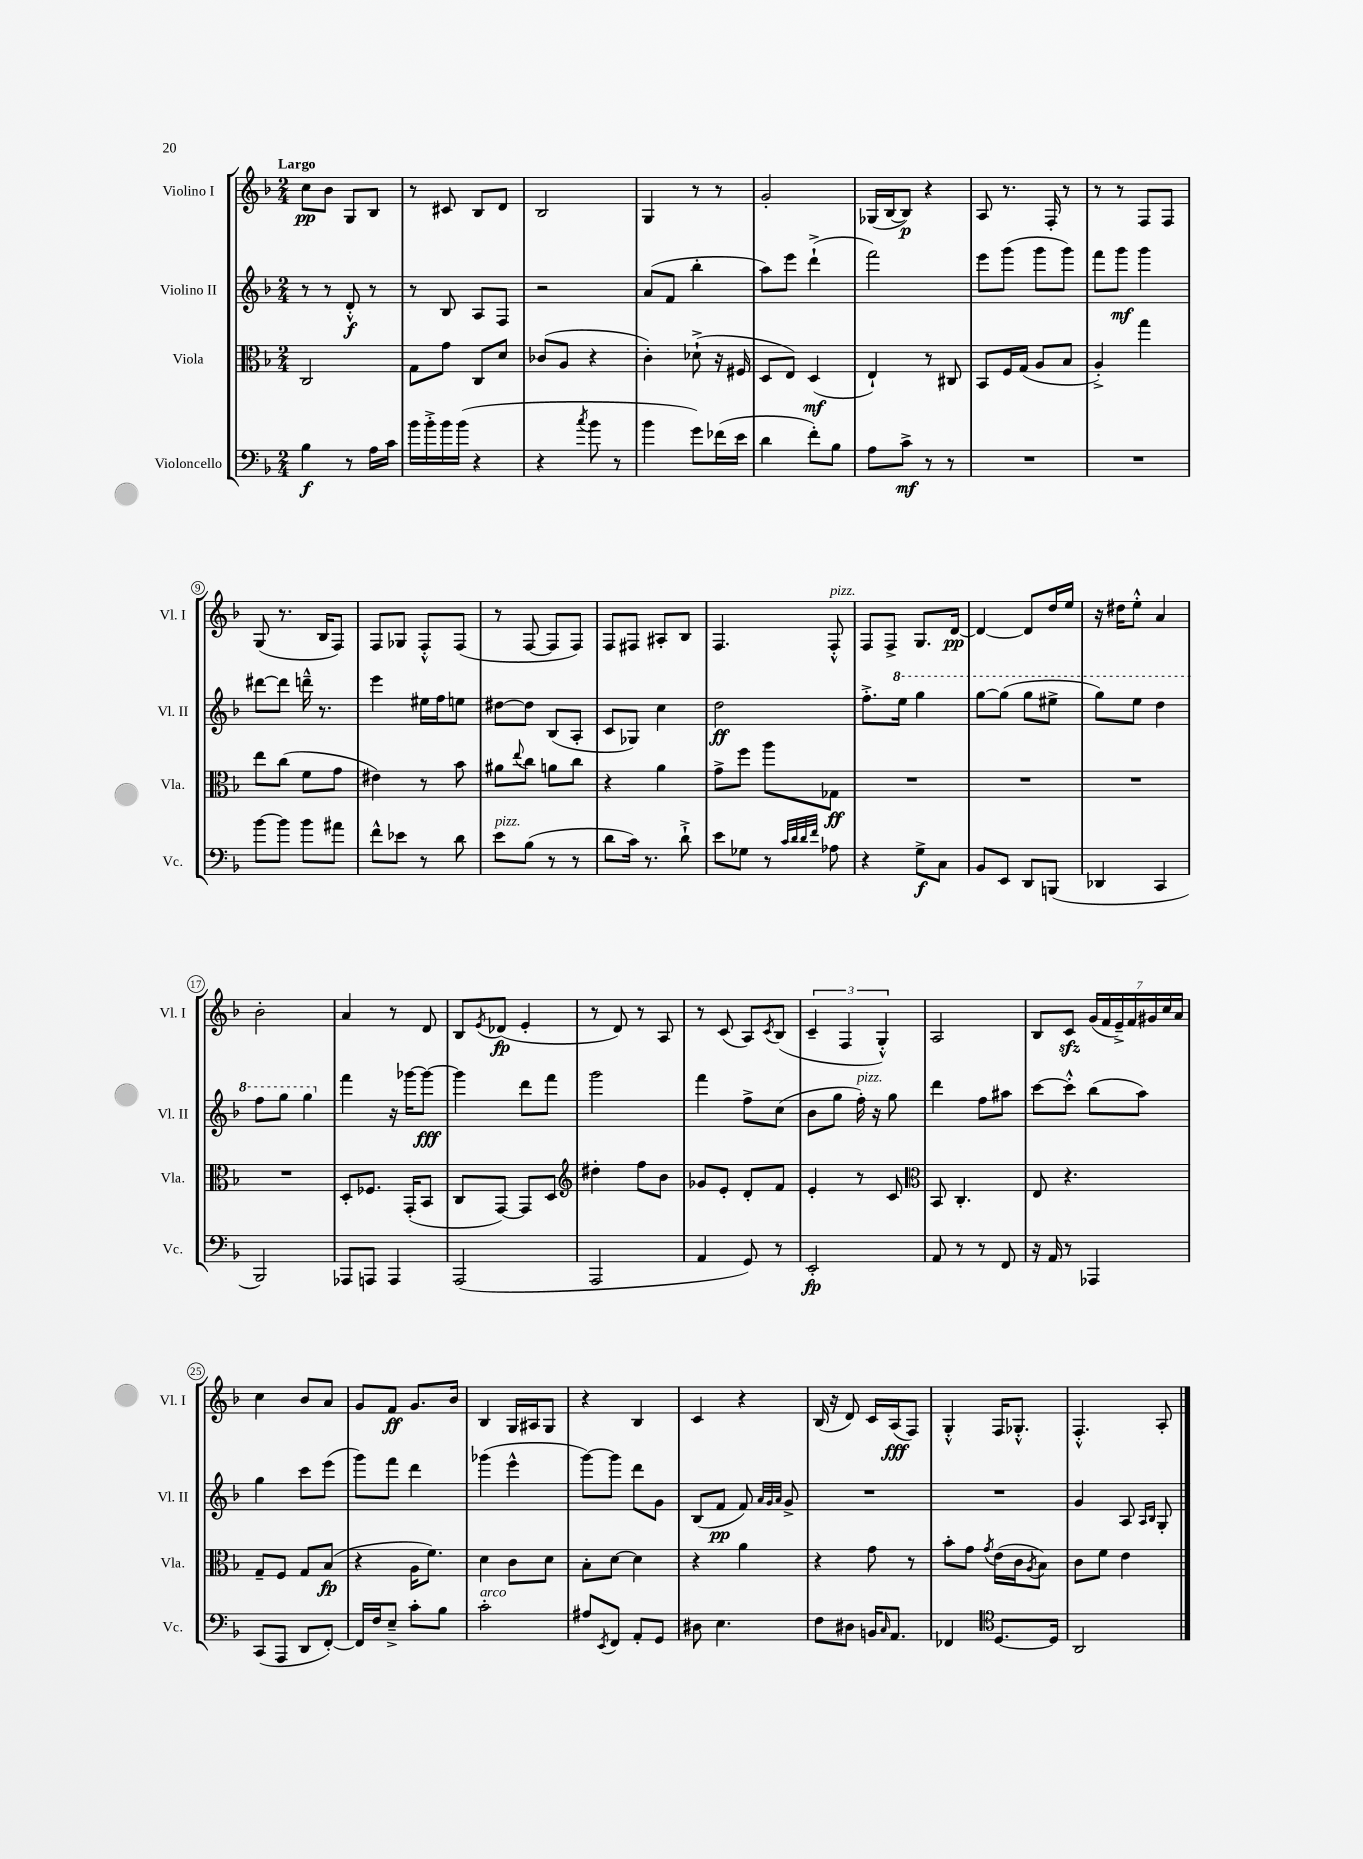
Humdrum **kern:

**kern	**dynam	**kern	**dynam	**kern	**dynam	**kern	**dynam
*part4	*part4	*part3	*part3	*part2	*part2	*part1	*part1
*staff4	*staff4	*staff3	*staff3	*staff2	*staff2	*staff1	*staff1
*I"Violoncello	*	*I"Viola	*	*I"Violino II	*	*I"Violino I	*
*I'Vc.	*	*I'Vla.	*	*I'Vl. II	*	*I'Vl. I	*
*clefF4	*	*clefC3	*	*clefG2	*	*clefG2	*
*k[b-]	*	*k[b-]	*	*k[b-]	*	*k[b-]	*
*M2/4	*	*M2/4	*	*M2/4	*	*M2/4	*
=1	=1	=1	=1	=1	=1	=1	=1
!	!	!	!	!	!	!LO:TX:a:B:t=Largo	!
4B-\	f	2C/	.	8r	.	8cc\L	pp
.	.	.	.	8r	.	8b-\J	.
8r	.	.	.	8d'^^/	f	8G/L	.
16A\LL	.	.	.	8r	.	8B-/J	.
16c\JJ	.	.	.	.	.	.	.
=2	=2	=2	=2	=2	=2	=2	=2
16b-\LL	.	8G\L	.	8r	.	8r	.
16b-'^\	.	.	.	.	.	.	.
16b-\	.	8g\J	.	8B-/	.	8c#X/	.
(16b-\JJ	.	.	.	.	.	.	.
4r	.	8C/L	.	8A/L	.	8B-/L	.
.	.	8d/J	.	8F/J	.	8d/J	.
=3	=3	=3	=3	=3	=3	=3	=3
4r	.	(8c-X/L	.	2r	.	2B-/	.
.	.	8A/J	.	.	.	.	.
8qcc/	.	.	.	.	.	.	.
8b-\	.	4r	.	.	.	.	.
8r	.	.	.	.	.	.	.
=4	=4	=4	=4	=4	=4	=4	=4
4b-\	.	4c'\)	.	(8a/L	.	4G/	.
.	.	.	.	8f/J	.	.	.
8g\L)	.	(8d-X`^\	.	4bb-'\	.	8r	.
(16f-X\L	.	16r	.	.	.	8r	.
16e\JJ	.	16F#X/	.	.	.	.	.
=5	=5	=5	=5	=5	=5	=5	=5
4d\	.	8D/L	.	8aa\L)	.	2g'/	.
.	.	8E/J)	.	8eee\J	.	.	.
8f'\L)	.	(4D/	mf	(4ddd`^\	.	.	.
8B-\J	.	.	.	.	.	.	.
=6	=6	=6	=6	=6	=6	=6	=6
8A\L	.	4E`/)	.	2fff\)	.	(16G-X/LL	.
.	.	.	.	.	.	[16B-/J	.
8c^\J	mf	.	.	.	.	8B-/J])	p
8r	.	8r	.	.	.	4r	.
8r	.	8C#X/	.	.	.	.	.
=7	=7	=7	=7	=7	=7	=7	=7
2r	.	8BB-/L	.	8eee\L	.	8A/	.
.	.	16F/L	.	(8ggg\J	.	8.r	.
.	.	(16G/JJ	.	.	.	.	.
.	.	8A/L	.	8ggg\L	.	.	.
.	.	.	.	.	.	16F'/	.
.	.	8B-/J	.	8ggg\J)	.	8r	.
=8	=8	=8	=8	=8	=8	=8	=8
2r	.	4A'^/)	.	8fff\L	.	8r	.
.	.	.	.	8ggg\J	mf	8r	.
.	.	4gg\	.	4ggg\	.	8F/L	.
.	.	.	.	.	.	8F/J	.
!!LO:LB:g=z
=9	=9	=9	=9	=9	=9	=9	=9
[8b-\L	.	8ee\L	.	[8ddd#X\L	.	(8G/	.
8b-\J]	.	(8cc\J	.	8ddd#\J]	.	8.r	.
8b-\L	.	8f\L	.	16dddn~^^\	.	.	.
.	.	.	.	8.r	.	16B-/KL	.
8a#X\J	.	8g\J	.	.	.	8F/J)	.
=10	=10	=10	=10	=10	=10	=10	=10
8f^^\L	.	4e#X\)	.	4eee\	.	8F/L	.
8e-X\J	.	.	.	.	.	8G-X/J	.
8r	.	8r	.	16ee#X\LL	.	8F'^^/L	.
.	.	.	.	16ff\J	.	.	.
8d\	.	8b-\	.	8een\J	.	(8F/J	.
=11	=11	=11	=11	=11	=11	=11	=11
!LO:TX:a:i:t=pizz.	!	!	!	!	!	!	!
8e\L	.	8a#X\L	.	[8dd#X\L	.	8r	.
.	.	8qqee/	.	.	.	.	.
(8B-\J	.	8cc\J	.	8dd#\J]	.	[8F/	.
8r	.	8an\L	.	(8B-/L	.	8F/L]	.
8r	.	8cc\J	.	8A'/J	.	8F/J)	.
=12	=12	=12	=12	=12	=12	=12	=12
8d\L	.	4r	.	8c/L	.	8F/L	.
16c\Jk)	.	.	.	8G-X/J)	.	8F#X/J	.
8.r	.	.	.	.	.	.	.
.	.	4a\	.	4cc\	.	8A#X'/L	.
8d`^\	.	.	.	.	.	8B-/J	.
=13	=13	=13	=13	=13	=13	=13	=13
8e\L	.	8g^\L	.	2dd\	ff	4.F/	.
8G-X\J	.	8ff\J	.	.	.	.	.
8r	.	8aa\L	.	.	.	.	.
32qqc/LLL	.	.	.	.	.	.	.
32qqd/	.	.	.	.	.	.	.
32qqd/	.	.	.	.	.	.	.
32qqf/JJJ	.	.	.	.	.	.	.
!	!	!	!	!	!	!LO:TX:a:i:t=pizz.	!
8A-X\	.	8G-X\J	ff	.	.	8F'^^/	.
=14	=14	=14	=14	=14	=14	=14	=14
4r	.	2r	.	8.ff'^\L	.	8F/L	.
.	.	.	.	.	.	8F^/J	.
*	*	*	*	*8va	*	*	*
.	.	.	.	16eee\Jk	.	.	.
8G^\L	f	.	.	4ggg\	.	8.G/L	.
8C\J	.	.	.	.	.	.	.
.	.	.	.	.	.	[16d/Jk	pp
=15	=15	=15	=15	=15	=15	=15	=15
8BB-/L	.	2r	.	[8ggg\L	.	4d/_	.
8EE/J	.	.	.	(8ggg\J]	.	.	.
8DD/L	.	.	.	8ggg\L	.	8d/L]	.
(8BBBn/J	.	.	.	8eee#X^\J	.	16dd/L	.
.	.	.	.	.	.	16ee/JJ	.
=16	=16	=16	=16	=16	=16	=16	=16
4DD-X/	.	2r	.	8ggg\L)	.	16r	.
.	.	.	.	.	.	16dd#X\KL	.
.	.	.	.	8eee\J	.	8ee'^^\J	.
4CC/	.	.	.	4ddd\	.	4a/	.
!!LO:LB:g=z
=17	=17	=17	=17	=17	=17	=17	=17
2BBB-/)	.	2r	.	8fff\L	.	2b-'\	.
.	.	.	.	8ggg\J	.	.	.
.	.	.	.	4ggg\	.	.	.
=18	=18	=18	=18	=18	=18	=18	=18
*	*	*	*	*X8va	*	*	*
8AAA-X/L	.	8D'/L	.	4fff\	.	4a/	.
8AAAn/J	.	8.F-X/J	.	.	.	.	.
4AAA/	.	.	.	16r	.	8r	.
.	.	(16GG'/KL	.	[16ggg-X\KL	.	.	.
.	.	8BB-/J	.	8ggg-\J_	fff	8d/	.
=19	=19	=19	=19	=19	=19	=19	=19
(2AAA/	.	8C/L	.	4ggg-\]	.	8B-/L	.
.	.	.	.	.	.	8qe/	.
.	.	[8GG/J)	.	.	.	(8d-X/J	fp
.	.	8GG/L]	.	8ddd\L	.	4e'/	.
.	.	8D/J	.	8fff\J	.	.	.
=20	=20	=20	=20	=20	=20	=20	=20
*	*	*clefG2	*	*	*	*	*
2AAA/	.	4dd#X'\	.	2ggg\	.	8r	.
.	.	.	.	.	.	8d/)	.
.	.	8ff\L	.	.	.	8r	.
.	.	8b-\J	.	.	.	8A/	.
=21	=21	=21	=21	=21	=21	=21	=21
4AA/	.	8g-X/L	.	4fff\	.	8r	.
.	.	8e'/J	.	.	.	(8c/	.
8GG/)	.	8d'/L	.	8ff^\L	.	8A/L)	.
.	.	.	.	.	.	8qc/	.
8r	.	8f/J	.	(8cc\J	.	(8B-/J	.
=22	=22	=22	=22	=22	=22	=22	=22
2EE'/	fp	4e'/	.	8b-\L	.	6c~/	.
.	.	.	.	8gg\J	.	.	.
.	.	.	.	.	.	6F/	.
!	!	!	!	!LO:TX:a:i:t=pizz.	!	!	!
.	.	8r	.	16ff'\)	.	.	.
.	.	.	.	16r	.	.	.
.	.	.	.	.	.	6G'^^/)	.
.	.	8c/	.	8gg\	.	.	.
=23	=23	=23	=23	=23	=23	=23	=23
*	*	*clefC3	*	*	*	*	*
8AA/	.	8BB-/	.	4ddd\	.	2A/	.
8r	.	4.C'/	.	.	.	.	.
8r	.	.	.	8ff\L	.	.	.
8FF/	.	.	.	8aa#X\J	.	.	.
=24	=24	=24	=24	=24	=24	=24	=24
16r	.	8E/	.	[8ccc\L	.	8B-/L	.
16AA/	.	.	.	.	.	.	.
8r	.	4.r	.	8ccc'^^\J]	.	8czz/J	.
4AAA-X/	.	.	.	(8bb-\L	.	(28g/LL	.
.	.	.	.	.	.	28f/	.
.	.	.	.	.	.	28e~^/)	.
.	.	.	.	.	.	28f/	.
.	.	.	.	8aa\J)	.	.	.
.	.	.	.	.	.	28g#X/	.
.	.	.	.	.	.	28cc/	.
.	.	.	.	.	.	28a/JJ	.
!!LO:LB:g=z
=25	=25	=25	=25	=25	=25	=25	=25
(8CC/L	.	8G~/L	.	4gg\	.	4cc\	.
8AAA/J	.	8F/J	.	.	.	.	.
8DD/L	.	8G/L	.	8ccc\L	.	8b-/L	.
[8FF'/J)	.	(8B-/J	fp	(8eee\J	.	8a/J	.
=26	=26	=26	=26	=26	=26	=26	=26
16FF/LL]	.	4r	.	8ggg\L)	.	8g/L	.
16F/J	.	.	.	.	.	.	.
8E~^/J	.	.	.	8fff\J	.	8f/J	ff
8c'\L	.	16A\KL	.	4ddd\	.	8.g/L	.
.	.	8.f\J)	.	.	.	.	.
8B-\J	.	.	.	.	.	.	.
.	.	.	.	.	.	16b-/Jk	.
=27	=27	=27	=27	=27	=27	=27	=27
!LO:TX:a:i:t=arco	!	!	!	!	!	!	!
2c'\	.	4d\	.	(4ggg-X\	.	4B-/	.
.	.	8c\L	.	4eee^^\	.	16G/LL	.
.	.	.	.	.	.	16A#X/J	.
.	.	8d\J	.	.	.	8G/J	.
=28	=28	=28	=28	=28	=28	=28	=28
8A#X/L	.	8B-'\L	.	[8ggg\L)	.	4r	.
8qEE/	.	.	.	.	.	.	.
8FF/J	.	[8d\J	.	8ggg\J]	.	.	.
8AA'/L	.	4d\]	.	8ddd\L	.	4B-/	.
8GG/J	.	.	.	8g\J	.	.	.
=29	=29	=29	=29	=29	=29	=29	=29
8D#X\	.	4r	.	(8B-/L	.	4c/	.
4.E\	.	.	.	8f/J	pp	.	.
.	.	4a\	.	8f/)	.	4r	.
.	.	.	.	32qqa/LLL	.	.	.
.	.	.	.	32qqg/	.	.	.
.	.	.	.	32qqa/JJJ	.	.	.
.	.	.	.	8g^/	.	.	.
=30	=30	=30	=30	=30	=30	=30	=30
8F\L	.	4r	.	2r	.	(16B-/	.
.	.	.	.	.	.	16r	.
8D#X\J	.	.	.	.	.	8d/)	.
16BBn/KL	.	8g\	.	.	.	16c/LL	.
16qqC/	.	.	.	.	.	.	.
8.AA/J	.	.	.	.	.	(16A/J	fff
.	.	8r	.	.	.	8F/J)	.
=31	=31	=31	=31	=31	=31	=31	=31
4FF-X/	.	8b-'\L	.	2r	.	4G'^^/	.
.	.	8g\J	.	.	.	.	.
*clefC4	*	*	*	*	*	*	*
.	.	8qg/	.	.	.	.	.
[8.D/L	.	(16e\LL	.	.	.	16F/KL	.
.	.	16c\J	.	.	.	8.G-X'^^/J	.
.	.	8qA/	.	.	.	.	.
.	.	8B-\J)	.	.	.	.	.
16D/Jk]	.	.	.	.	.	.	.
=32	=32	=32	=32	=32	=32	=32	=32
2AA/	.	8c\L	.	4g/	.	4.F'^^/	.
.	.	8f\J	.	.	.	.	.
.	.	4e\	.	8A/	.	.	.
.	.	.	.	16qqA/LL	.	.	.
.	.	.	.	16qqB-/JJ	.	.	.
.	.	.	.	8G'/	.	8A'/	.
==	==	==	==	==	==	==	==
*-	*-	*-	*-	*-	*-	*-	*-
